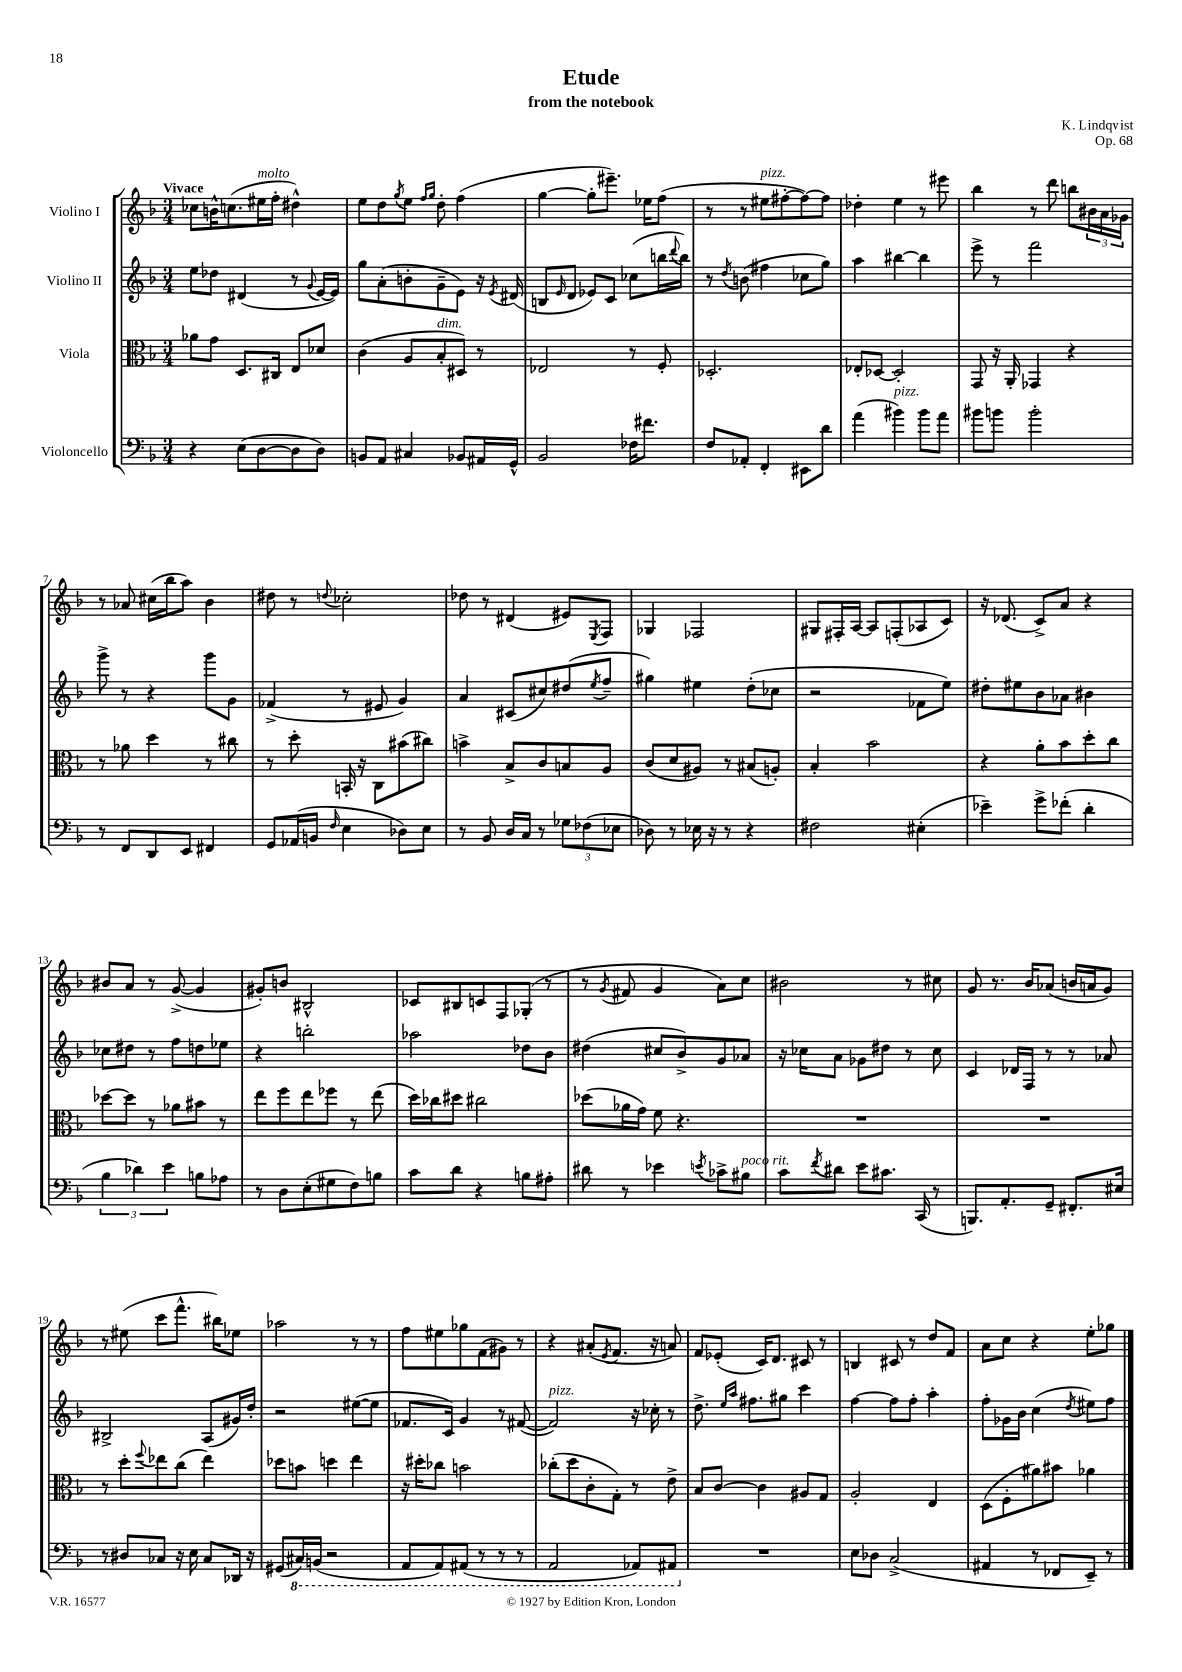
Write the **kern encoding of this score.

**kern	**kern	**kern	**kern
*part4	*part3	*part2	*part1
*staff4	*staff3	*staff2	*staff1
*I"Violoncello	*I"Viola	*I"Violino II	*I"Violino I
*clefF4	*clefC3	*clefG2	*clefG2
*k[b-]	*k[b-]	*k[b-]	*k[b-]
*M3/4	*M3/4	*M3/4	*M3/4
=1	=1	=1	=1
!	!	!	!LO:TX:a:B:t=Vivace
4r	8a-X\L	8ee\L	8cc-X\L
.	8g\J	8dd-X\J	16bn^^\K
.	.	.	(8.ccn\
(8E\L	8.D/L	(4d#X/	.
!	!	!	!LO:TX:a:i:t=molto
[8D\	.	.	16ee#X\L
.	16C#X/Jk	.	16ff'\JJ
8D\]	8E/L	8r	4dd#X^^\)
.	.	8qqg/	.
8D\J)	8d-X/J	[16e/LL	.
.	.	16e/JJ])	.
=2	=2	=2	=2
8BBn/L	(4c\	8gg\L	8ee\L
8AA/J	.	(8a'\	8dd\
.	.	.	8qgg/
4C#X/	8A/L	8bn'\	8ee\J
.	.	.	16qqff/LL
.	.	.	16qqgg/JJ
!	!LO:TX:a:i:t=dim.	!	!
.	8B-'/	8g~\	8dd'\
8BB-X/L	8D#X/J)	8e\J)	(4ff\
16AA#X/L	8r	16r	.
.	.	8qe/	.
16GG^^/JJ	.	(16d#X/	.
=3	=3	=3	=3
2BB-/	2E-X/	8Bn/L	[4gg\
.	.	16qqe/	.
.	.	8d/J	.
.	.	8e-X/L)	8gg'\L]
.	.	8c/J	8.eee#X~\J)
16F-X\KL	8r	(8cc-X\L	.
8.f#X\J	.	.	16ee-X\KL
.	8F'/	16bbn\L	(8ff\J
.	.	8qqddd/	.
.	.	16bb\JJ)	.
=4	=4	=4	=4
8F/L	2.D-X'/	8r	8r
.	.	8qdd/	.
8AA-X'/J	.	(8bn\	8r
!	!	!	!LO:TX:a:i:t=pizz.
4FF'/	.	4ff#X\	8ee#X\L
.	.	.	[8ff#X'\
8EE#X\L	.	8cc-X\L	8ff#\_)
8d\J	.	8gg\J)	8ff#\J]
=5	=5	=5	=5
(4a\	8E-X'/L	4aa\	4dd-X'\
.	[8D-X/J	.	.
!LO:TX:a:i:t=pizz.	!	!	!
4b#X\)	2D-'/]	[4bb#X\	4ee\
8b#\L	.	4bb#\]	8r
8a\J	.	.	8eee#X\
=6	=6	=6	=6
8b#X\L	8GG/	8eee^\	4bb-\
8bn\J	16r	8r	.
.	16AA'/	.	.
2b'\	4GG-X/	2fff\	8r
.	.	.	8ddd\
.	4r	.	8bbn\L
.	.	.	24b#X\L
.	.	.	24a\
.	.	.	24g-X\JJ
!!LO:LB:g=z
=7	=7	=7	=7
8r	8r	8ggg^\	8r
8FF/L	8a-X\	8r	8a-X/
8DD/	4dd\	4r	(16cc#X\LL
.	.	.	16bb-\J
8EE/J	.	.	8aa\J)
4FF#X/	8r	8ggg\L	4b-\
.	8cc#X\	8g\J	.
=8	=8	=8	=8
8GG/L	8r	(4f-X^/	8dd#X\
(16AA-X/L	8dd'\	.	8r
16BBn/JJ	.	.	.
16qqF/	.	.	8qqddn/
4E\	16BBn'/	8r	2cc-X'\
.	16r	.	.
.	8C\L	8e#X/	.
8D-X\L)	(8b#X\	4g/)	.
8E\J	8cc#X\J)	.	.
=9	=9	=9	=9
8r	4bn^\	4a/	8dd-X\
8BB-/	.	.	8r
16D/LL	8B-^/L	(8c#X/L	(4d#X/
16C/JJ	.	.	.
8r	8c/	8cc#X/)	.
12G-X\L	8Bn/	(8dd#X/	8e#X/L)
(12F-X\	.	.	.
.	.	8qee/	8qE/
.	8A/J	8ff~/J	8F/J
12E-X\J	.	.	.
=10	=10	=10	=10
8D-X\)	(8c/L	4gg#X\)	4G-X/
8r	8d/	.	.
16E-X\	8A#X/J)	4ee#X\	2F-X/
16r	.	.	.
8r	8r	.	.
4r	(8B#X/L	(8dd'\L	.
.	8An'/J)	8cc-X\J	.
=11	=11	=11	=11
2F#X\	4B-'/	2r	8G#X/L
.	.	.	16F#X'/L
.	.	.	[16A/JJ
.	2b-\	.	8A/L]
.	.	.	(8Fn'/
(4E#X'\	.	8f-X\L	8A-X/
.	.	8ee\J)	8c/J)
=12	=12	=12	=12
4e-X~\)	4r	8dd#X'\L	16r
.	.	.	(8.d-X/
.	.	8ee#X\	.
8g^\L	8a'\L	8b-\	8c^/L)
(8f-X'\J	8b-\	8a-X\J	8a/J
4d'\	8dd'\	4b#X\	4r
.	8cc\J	.	.
!!LO:LB:g=z
=13	=13	=13	=13
6B-\	[8dd-X\L	8cc-X\L	8b#X/L
.	8dd-\J]	8dd#X\J	8a/J
6d-X\)	.	.	.
.	8r	8r	8r
6e\	.	.	.
.	8a-X\L	8ff\L	([8g^/
8Bn\L	8b#X\J	8ddn\	4g/]
8A-X\J	8r	8ee-X\J	.
=14	=14	=14	=14
8r	8ee\L	4r	8g#X'/L)
8D\L	8ff\	.	8bn/J
(8E'\	8ee\	2bbn'\	2B#X^^/
8G#X\	8ff-X\J	.	.
8F\)	8r	.	.
8Bn\J	(8ee\	.	.
=15	=15	=15	=15
8c\L	16dd\LL)	2aa-X\	8c-X/L
.	16cc-X\J	.	.
8d\J	8dd#X\J	.	8B#X/
4r	2cc#X\	.	8cn/
.	.	.	8F/
8Bn\L	.	8dd-X\L	(8G-X'/J
8A#X'\J	.	8b-\J	8r
=16	=16	=16	=16
8d#X\	(8dd-X\L	(4dd#X\	8r
.	.	.	8qg/
8r	16a-X\L	.	8f#X/
.	16g\JJ)	.	.
4e-X\	8f\	8cc#X/L	4g/
.	4.r	8b-^/)	.
8qen/	.	.	.
8c-X^\L	.	8g/	8a\L)
!LO:TX:a:i:t=poco rit.	!	!	!
8B#X\J	.	8a-X/J	8cc\J
=17	=17	=17	=17
8c\L	2.r	16r	2b#X\
.	.	16cc-X\KL	.
8qf/	.	.	.
8d#X\J	.	8a\J	.
8e\L	.	8g-X\L	.
8.c#X\J	.	8dd#X\J	.
.	.	8r	8r
(16CC/	.	.	.
8r	.	8cc-\	8cc#X\
=18	=18	=18	=18
8.BBBn/L)	2.r	4c/	8g/
.	.	.	8.r
8.AA'/	.	.	.
.	.	16d-X/LL	.
.	.	16F/JJ	16b-/KL
8GG~/J	.	8r	(8a-X/J
8.FF#X'/L	.	8r	16bn/LL
.	.	.	16an/J
.	.	8a-X/	8g/J)
16E#X/Jk	.	.	.
!!LO:LB:g=z
=19	=19	=19	=19
8r	8r	2B#X^/	8r
8D#X/L	8dd'\L	.	(8ee#X\
.	8qqff/	.	.
8C-X/J	8ee-X\	.	8ccc\L
16r	(8cc\J	.	8.fff^^\J
16E\	.	.	.
8C-/L	4ee-\)	(8A/L	.
.	.	.	16bb#X\KL)
16DD-X/Jk	.	16g#X/L)	8ee-X\J
16r	.	16dd'/JJ	.
=20	=20	=20	=20
(8GG#X/L	8dd-X\L	2r	2aa-X\
*8ba	*	*	*
16CC#X/L)	8bn\J	.	.
(16BBBn/JJ	.	.	.
2r	4ddn\	.	.
.	4ee\	([8ee#X\L	8r
.	.	8ee#\J]	8r
=21	=21	=21	=21
8AAA/L	16r	8.f-X/L	8ff\L
.	16dd#X'\KL	.	.
8AAA/)	8cc-X\J	.	8ee#X\
.	.	16c/Jk)	.
(8AAA#X/J	2bn\	4g/	8gg-X\
8r	.	.	(8f\
8r	.	8r	8g#X\J)
8r	.	([8f#X/	8r
=22	=22	=22	=22
!	!	!LO:TX:a:i:t=pizz.	!
2AAA/	(8cc-X'\L	2f#/])	4r
.	8dd\	.	.
.	8c'\	.	(8a#X'/L
.	.	.	8qe/
.	8G'\J)	.	8.f/J
8AAA-X/L)	8r	16r	.
.	.	16cc-X'\	16r
8AAA#X/J	8e^\	8r	8an/)
=23	=23	=23	=23
*X8ba	*	*	*
2.r	8B-/L	8.dd^\	8f/L
.	[8c/J	.	(8e-X'/J
.	.	16qqee/LL	.
.	.	16qqaa/JJ	.
.	.	8.ff#X\L	.
.	4c\]	.	16c/KL)
.	.	.	8.d/J
.	.	8gg#X\J	.
.	8A#X/L	4ccc\	8c#X/
.	8G/J	.	8r
=24	=24	=24	=24
8E\L	2A'/	[4ff\	4Bn/
8D-X\J	.	.	.
(2C^/	.	8ff\L]	8c#X/
.	.	8ff'\J	8r
.	4E/	4aa'\	8dd/L
.	.	.	8f/J
=25	=25	=25	=25
4AA#X/	(8D\L	8ff'\L	8a\L
.	8F'\	16g-X\L	8cc\J
.	.	16b-\JJ	.
8r	8a#X\)	(4cc\	4r
8FF-X/L	8b#X\J	.	.
.	.	8qdd/	.
8EE~/J)	4a-X\	8ee#X\L)	8ee'\L
8r	.	8ff\J	8gg-X\J
==	==	==	==
*-	*-	*-	*-
